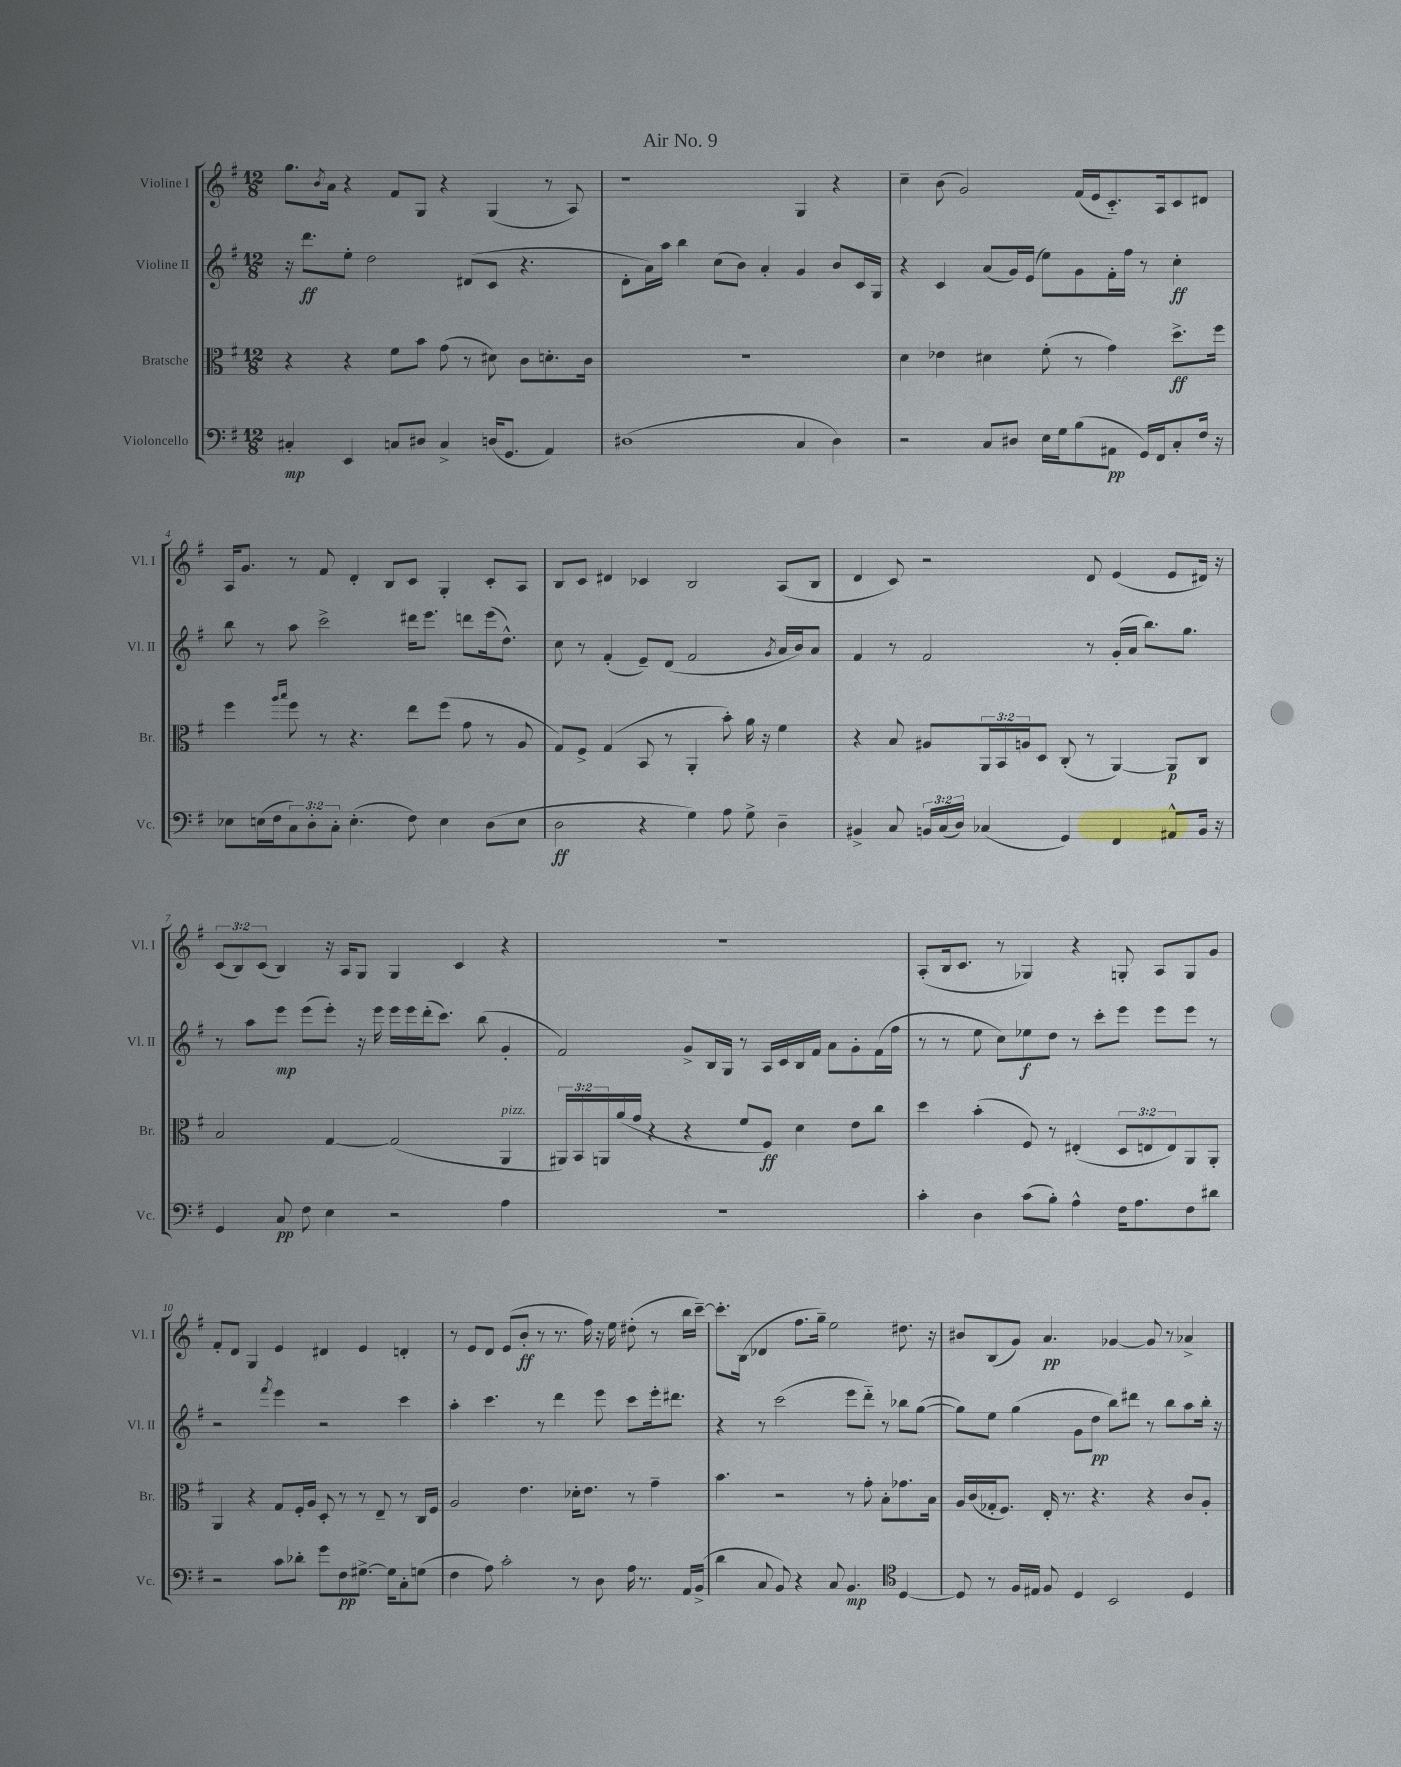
\header { title = "Air No. 9" }
<<
\new StaffGroup <<
\new Staff = "s0" \with { instrumentName = "Violine I" shortInstrumentName = "Vl. I" } {
    \clef treble \key g \major \numericTimeSignature \time 12/8 \override Staff.TupletNumber.text = #tuplet-number::calc-fraction-text
    g''8. \acciaccatura { b'8 } a'16 r4 fis'8 g8 r4 g4( r8 a8) |
    r1 g4 r4 |
    c''4-- b'8( g'2) fis'16( e'16 c'8.-_) a16 c'8 dis'8 |
    a16 g'8. r8 fis'8 d'4-. b8 c'8 g4-. c'8-. a8 |
    b8 c'8 dis'4 ces'4 b2 a8( b8 |
    d'4 c'8) r2 d'8 e'4( e'8 dis'16) r16 |
    \tuplet 3/2 { c'8( b8) c'8( } b4) r16 a16 g8 g4 c'4 r4 |
    R1. |
    a8-.( b16 c'8. r8 ges4) r4 g8-. a8 g8 g'8 |
    fis'8-. d'8 g4 e'4 dis'4 e'4 d'4-. |
    r8 e'8 d'8 e'8( b'8-.\ff r8 r8. fis''16) r16 e''16 dis''8-.( r8 b''16 c'''16~--) |
    c'''8.-. b16( des'4 fis''8. g''16--) e''2 dis''8. r16 |
    bis'8 b8( g'8) a'4.\pp ges'4~ ges'8 r8 aes'4-> \bar "|." |
}
\new Staff = "s1" \with { instrumentName = "Violine II" shortInstrumentName = "Vl. II" } {
    \clef treble \key g \major \numericTimeSignature \time 12/8
    r16 d'''8.\ff e''8-. d''2 dis'8( c'8 r4. |
    d'8-. a'16) a''16 b''4 c''8( b'8) a'4-. g'4 b'8 c'16 g16 |
    r4 c'4 a'8( g'16) e'16( e''8) g'8 fis'16-. fis''16 r8 c''4-.\ff |
    b''8 r8 a''8 c'''2-> dis'''16 e'''8. d'''8 e'''16( d''8.-^) |
    c''8 r8 fis'4-.( e'8--) d'8( fis'2 \acciaccatura { g'8 } a'16 b'16) a'8 |
    fis'4 r8 fis'2 r8 g'16-.( a'16 b''8.) g''8. |
    r8 a''8 e'''8\mp e'''8( e'''8-.) r16 e'''16 e'''16 e'''16 d'''16-.( c'''8.) b''8( g'4-. |
    fis'2) g'8-> b16 g16 r8 a16 c'16 b16 fis'16 a'8 g'8-. fis'16( fis''16 |
    r8 r8 e''8 c''8) ees''8\f d''8 r8 c'''8-. e'''8 e'''8 e'''8 r8 |
    r2 \acciaccatura { fis'''8 } e'''4 r2 c'''4 |
    a''4-. c'''4. r8 d'''4 e'''8 c'''8 e'''16-. dis'''8. |
    r4 r8 c'''2( e'''8 d'''8-_) r8 bes''8 g''8~( |
    g''8) e''8 g''4( g'8 d''8\pp b''8) dis'''8 r8 b''8 a''8 b''16-. r16 \bar "|." |
}
\new Staff = "s2" \with { instrumentName = "Bratsche" shortInstrumentName = "Br." } {
    \clef alto \key g \major \numericTimeSignature \time 12/8 \override Staff.TupletNumber.text = #tuplet-number::calc-fraction-text
    r4 r4 fis'8 b'8 g'8( r8 dis'8) c'8 d'8.-. c'16 |
    R1. |
    d'4 ees'4 dis'4 fis'8-.( r8 g'4) d''8.->\ff fis''16 |
    fis''4 \grace { a''16 b''16 } fis''8 r8 r4. e''8 fis''8( g'8 r8 a8 |
    g8) fis8-> g4( b,8 r8 a,4-. b'8-.) a'16 r16 fis'4 |
    r4 b8 ais8 \tuplet 3/2 { a,16 b,16 a16 } d8 c8-.( r8 a,4~) a,8\p c8 |
    b2 g4~ g2( a,4^\markup { \italic "pizz." } |
    \tuplet 3/2 { ais,16) b,16 a,16 } a'16( g'16 r4 r4 fis'8 fis8\ff) d'4 e'8 c''8 |
    d''4 b'4-.( fis8) r8 eis4-.( \tuplet 3/2 { d8 e8 e8) } a,8 a,8-. |
    a,4 r4 g8 fis16-. a16 d8-. r8 r8 e8-- r8 c16 fis16 |
    a2 e'4. des'16-. e'8. r8 g'4-- |
    b'4. r2 r8 g'8-. b8-. ges'8. b16 |
    a16 c'16( ges16-. fis8.) e16-. r8. r4. r4 c'8 a8-. \bar "|." |
}
\new Staff = "s3" \with { instrumentName = "Violoncello" shortInstrumentName = "Vc." } {
    \clef bass \key g \major \numericTimeSignature \time 12/8 \override Staff.TupletNumber.text = #tuplet-number::calc-fraction-text
    cis4-.\mp e,4 c8 dis8 c4-> d16( g,8. a,4) |
    dis1( c4 dis4) |
    r2 c8 dis8 e16 g16 b8( ais,8\pp g,16) fis,16 c8-. fis16 r16 |
    ees8 e16( fis16 \tuplet 3/2 { c8) d8-. c8-. } e4.-.( fis8) e4 d8( e8 |
    d2\ff r4 g4) a8 g8-> d4-- |
    bis,4-> c8 \tuplet 3/2 { b,16 c16( d16) } ces4( g,4) fis,4 ais,8-^ b,16 r16 |
    g,4 c8\pp fis8 e4 r2 a4 |
    R1. |
    c'4-. d4 c'8( b8-.) a4-^ fis16 a8. fis8 dis'8 |
    r2 c'8 des'8-. g'8 fis8\pp gis8.~-> gis16 c8-. g8( |
    fis4 a8) c'2-. r8 d8 a16 r8. a,16 b,16->( |
    d'4 c8 b,8) r4 c8 b,4.\mp \clef tenor d4~ |
    d8 r8 fis16 eis16 fis8 d4 b,2 d4 \bar "|." |
}
>>
>>
